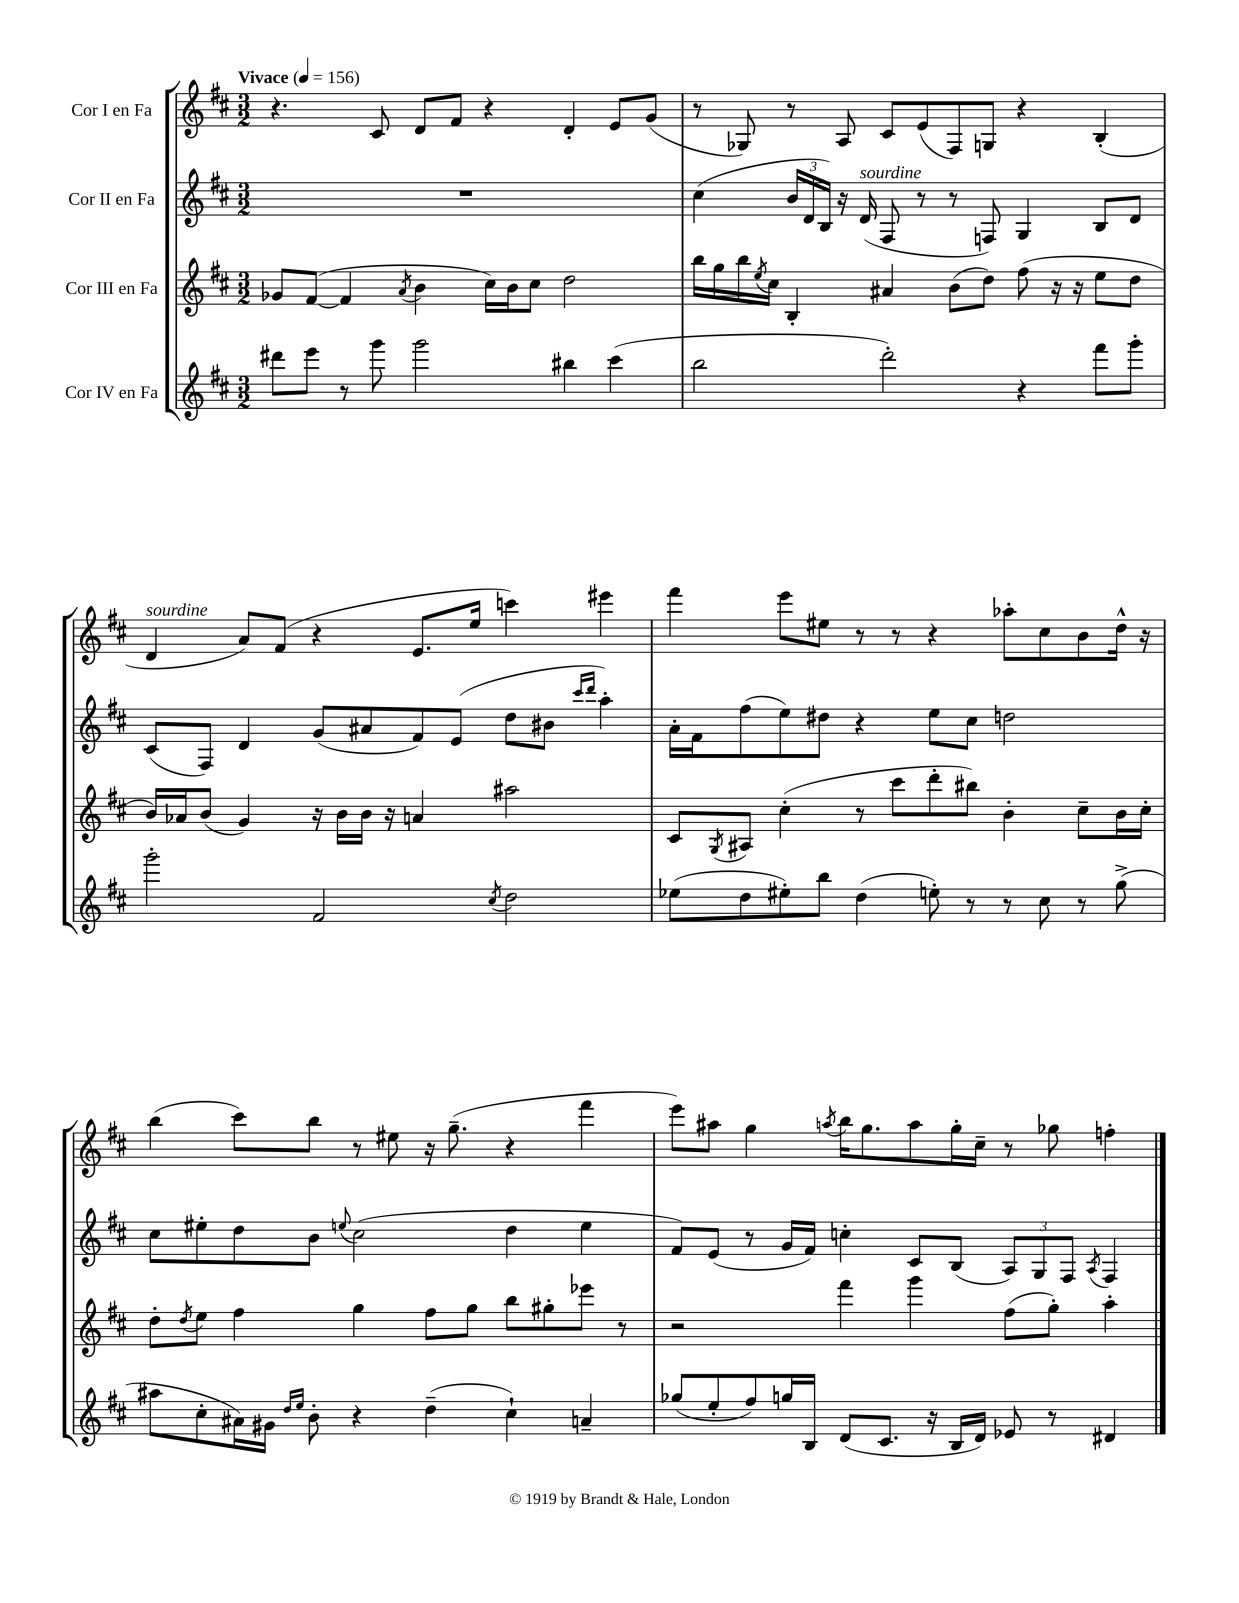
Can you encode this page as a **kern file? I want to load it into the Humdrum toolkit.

**kern	**kern	**kern	**kern
*staff4	*staff3	*staff2	*staff1
*clefG2	*clefG2	*clefG2	*clefG2
*k[f#c#]	*k[f#c#]	*k[f#c#]	*k[f#c#]
*M3/2	*M3/2	*M3/2	*M3/2
*MM156	*MM156	*MM156	*MM156
8ddd#\L	8g-/L	1.r	4.r
8eee\J	([8f#/J	.	.
8r	4f#/]	.	.
8ggg\	.	.	8c#/
.	8qa/	.	.
2ggg\	4b\	.	8d/L
.	.	.	8f#/J
.	16cc#\LL)	.	4r
.	16b\J	.	.
.	8cc#\J	.	.
4bb#\	2dd\	.	4d'/
(4ccc#\	.	.	8e/L
.	.	.	(8g/J
=	=	=	=
2bb\	16bb\LL	(4cc#\	8r
.	16gg\	.	.
.	16bb\	.	8G-/)
.	8qee/	.	.
.	16cc#\JJ	.	.
.	4B'/	24b/LL	8r
.	.	24d/	.
.	.	24B/JJ)	.
.	.	16r	8A/
.	.	(16d/	.
2ddd'\)	4a#/	8F#/	8c#/L
.	.	8r	(8e/
.	(8b\L	8r	8F#/)
.	8dd\J)	8F/)	8G/J
4r	(8ff#\	4G/	4r
.	16r	.	.
.	16r	.	.
8fff#\L	8ee\L	8B/L	(4B'/
8ggg'\J	8dd\J	8d/J	.
=	=	=	=
2ggg'\	16b/LL)	(8c#/L	4d/
.	16a-/J	.	.
.	(8b/J	8F#/J)	.
.	4g/)	4d/	8a/L)
.	.	.	(8f#/J
2f#/	16r	(8g/L	4r
.	16b\LL	.	.
.	16b\JJ	8a#/	.
.	16r	.	.
.	4a/	8f#/)	8.e/L
.	.	(8e/J	.
.	.	.	16ee/Jk
8qcc#/	.	.	.
2dd\	2aa#\	8dd\L	4ccc\)
.	.	8b#\J	.
.	.	16qqccc#/LL	.
.	.	16qqddd/JJ	.
.	.	4aa'\)	4eee#\
=	=	=	=
(8ee-\L	8c#/L	16a'\LL	4fff#\
.	.	16f#\J	.
.	8qG/	.	.
8dd\	8A#/J	(8ff#\	.
8ee#'\)	(4cc#'\	8ee\)	8eee\L
8bb\J	.	8dd#\J	8ee#\J
(4dd\	8r	4r	8r
.	8ccc#\L	.	8r
8ee'\)	8ddd'\	8ee\L	4r
8r	8bb#\J)	8cc#\J	.
8r	4b'\	2dd\	8aa-'\L
8cc#\	.	.	8cc#\
8r	8cc#~\L	.	8b\
(8gg^\	16b\L	.	16dd^^\Jk
.	16cc#'\JJ	.	16r
=	=	=	=
8aa#\L	8dd'\L	8cc#\L	(4bb\
.	8qdd/	.	.
8cc#'\	8ee\J	8ee#'\	.
16a#\L)	4ff#\	8dd\	8ccc#\L)
16g#\JJ	.	.	.
16qqdd/LL	.	.	.
16qqee/JJ	.	.	.
8b'\	.	8b\J	8bb\J
.	.	8qqee/	.
4r	4gg\	(2cc#\	8r
.	.	.	8ee#\
(4dd~\	8ff#\L	.	16r
.	.	.	(8.gg~\
.	8gg\J	.	.
4cc#`\)	8bb\L	4dd\	4r
.	8gg#'\	.	.
4a~/	8eee-\J	4ee\	4fff#\
.	8r	.	.
=	=	=	=
(8gg-/L	2r	8f#/L)	8eee\L)
8ee'/	.	(8e/J	8aa#\J
8ff#/)	.	8r	4gg\
16gg/L	.	16g/LL	.
16B/JJ	.	16f#/JJ)	.
.	.	.	8qaa/
(8d/L	4fff#\	4cc'\	16bb\LK
.	.	.	8.gg\
8.c#/J	.	.	.
.	4ggg\	8c#/L	8aa\
16r	.	.	.
16B/LL	.	(8B/J	16gg'\L
16d/JJ)	.	.	16cc#~\JJ
8e-/	(8ff#\L	12A/L)	8r
.	.	12G/	.
8r	8gg'\J)	.	8gg-\
.	.	12F#/J	.
.	.	8qA/	.
4d#/	4aa'\	4F#/	4ff'\
==	==	==	==
*-	*-	*-	*-
